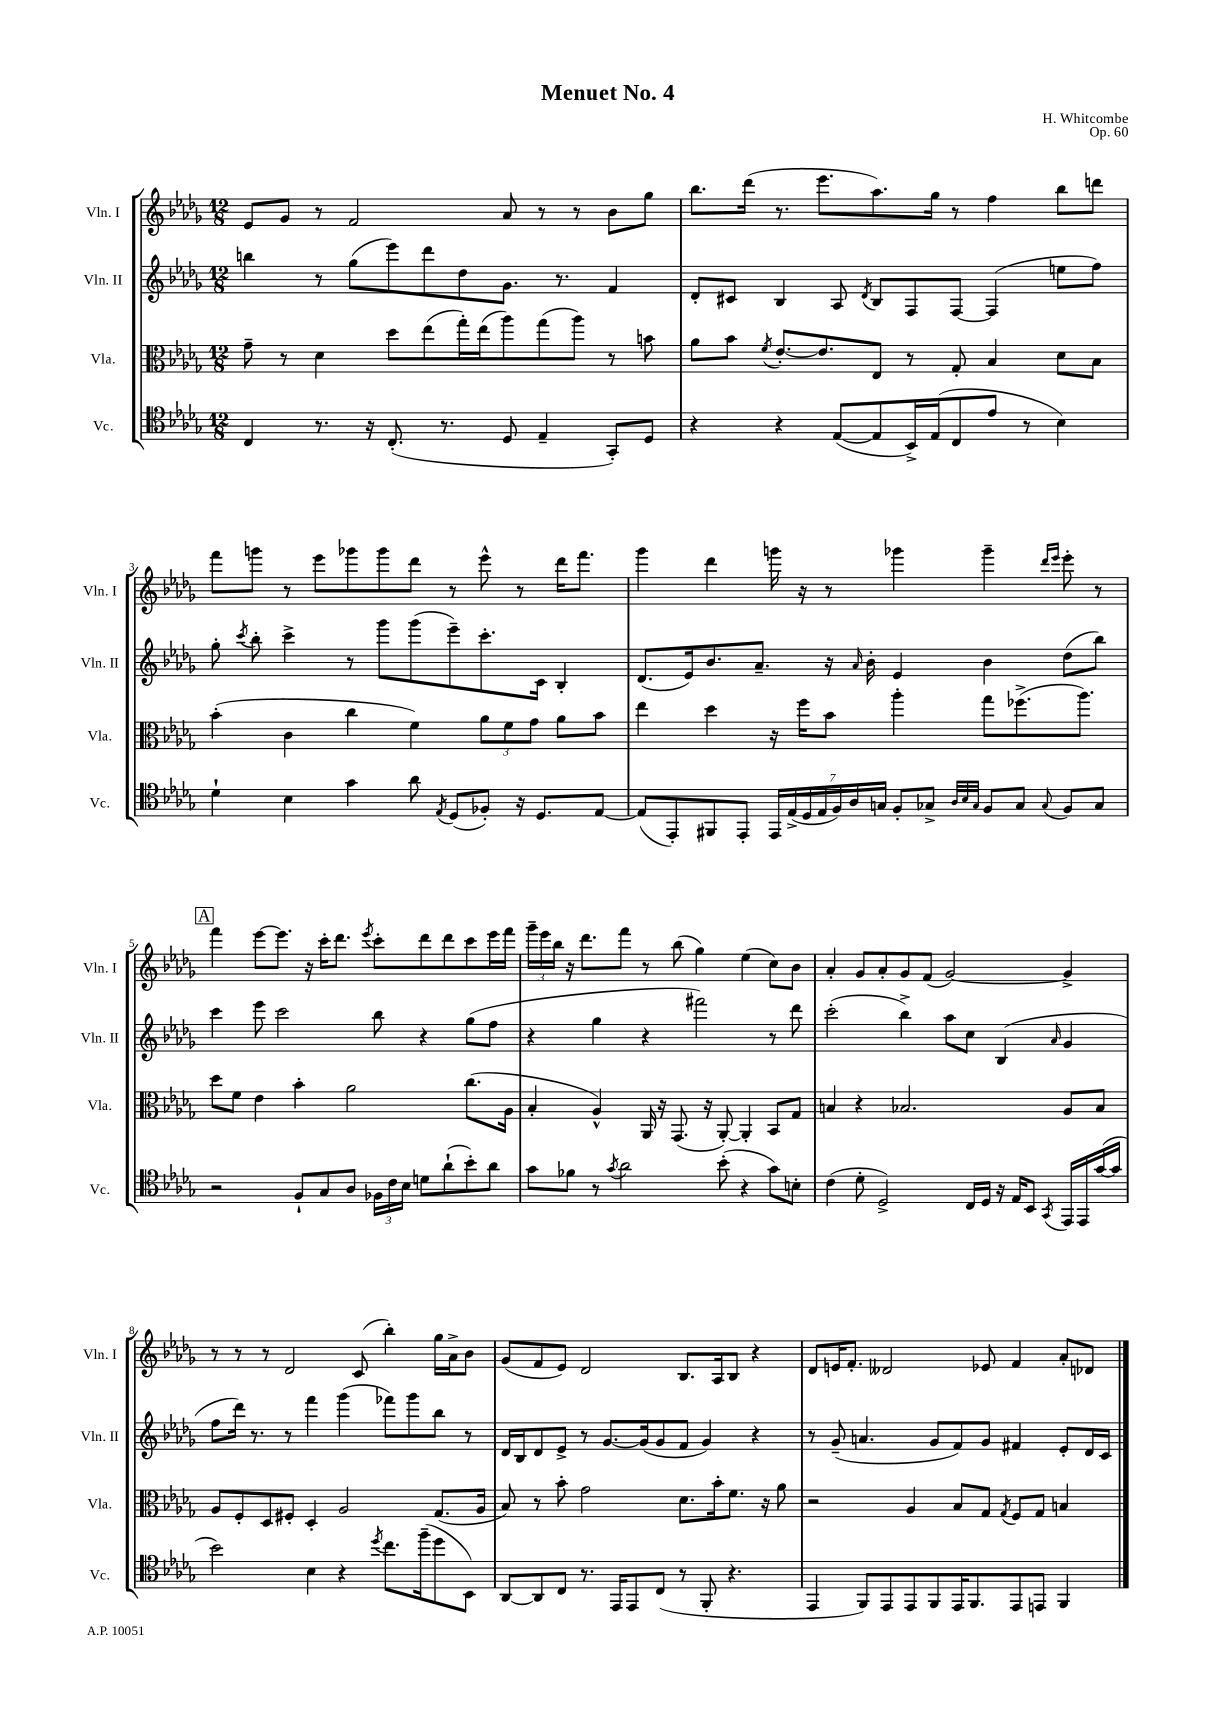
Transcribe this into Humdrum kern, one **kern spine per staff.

**kern	**kern	**kern	**kern
*part4	*part3	*part2	*part1
*staff4	*staff3	*staff2	*staff1
*I"Vc.	*I"Vla.	*I"Vln. II	*I"Vln. I
*I'Vc.	*I'Vla.	*I'Vln. II	*I'Vln. I
*clefC4	*clefC3	*clefG2	*clefG2
*k[b-e-a-d-g-]	*k[b-e-a-d-g-]	*k[b-e-a-d-g-]	*k[b-e-a-d-g-]
*M12/8	*M12/8	*M12/8	*M12/8
=1	=1	=1	=1
4C/	8g-~\	4bbn\	8e-/L
.	8r	.	8g-/J
8.r	4d-\	8r	8r
.	.	(8gg-\L	2f/
16r	.	.	.
(8.C'/	8dd-\L	8eee-\)	.
.	(8ee-\	8ddd-\	.
8.r	.	.	.
.	16gg-'\L)	8dd-\	.
.	(16ee-\J	.	.
8D-/	8aa-\)	8.g-\J	8a-/
4E-~/	(8gg-\	.	8r
.	.	8.r	.
.	8aa-\J)	.	8r
8GG-'/L)	8r	4f/	8b-\L
8D-/J	8bn\	.	8gg-\J
=2	=2	=2	=2
4r	8a-\L	8d-'/L	8.bb-\L
.	8b-\J	8c#X/J	.
.	.	.	(16ddd-\Jk
.	8qf/	.	.
4r	[8.e-'/L	4B-/	8.r
.	8.e-/]	.	8.eee-\L
([8E-/L	.	8A-/	.
.	.	8qd-/	.
8E-/]	8E-/J	8B-/L	8.aa-\)
16BB-^/L)	8r	8F/	.
(16E-/J	.	.	16gg-\Jk
8C/	8G-'/	[8F/J	8r
8e-/J	4B-/	(4F/]	4ff\
8r	.	.	.
4B-\)	8d-\L	8een\L	8bb-\L
.	8B-\J	8ff\J)	8dddn\J
!!LO:LB:g=z
=3	=3	=3	=3
4d-`\	(4b-'\	8gg-'\	8fff\L
.	.	8qccc/	.
.	.	8bb-'\	8gggn\J
4B-\	4c\	4ccc^\	8r
.	.	.	8eee-\L
4g-\	4cc\	8r	8ggg-X\
.	.	8ggg-\L	8ggg-\
8a-\	4f\)	(8ggg-\	8ddd-\J
8qE-/	.	.	.
(8D-/L	.	8eee-~\)	8r
8F-X'/J)	12a-\L	8.ccc'\	8eee-^^\
.	12f\	.	.
16r	.	.	8r
.	12g-\J	.	.
8.D-/L	.	16c\Jk	.
.	8a-\L	4B-'/	16ddd-\KL
.	.	.	8.fff\J
[8E-/J	8b-\J	.	.
=4	=4	=4	=4
(8E-/L]	4ee-\	(8.d-/L	4ggg-\
8EE-'/)	.	.	.
.	.	16e-/k)	.
8FF#X/	4dd-\	8.b-/	4ddd-\
8EE-'/J	.	.	.
.	.	8.a-~/J	.
28EE-/LL	16r	.	16gggn\
(28E-^/	.	.	.
.	16ff\KL	.	16r
28D-/	.	.	.
28E-/	.	.	.
.	8b-\J	16r	8r
28F/)	.	.	.
28A-/	.	.	.
.	.	16qqa-/	.
.	.	16b-'\	.
28Gn/JJ	.	.	.
8F'/L	4aa-'\	4e-/	4ggg-X\
8G-X^/J	.	.	.
32qqA-/LLL	.	.	.
32qqB-/	.	.	.
32qqG-/JJJ	.	.	.
8F/L	8gg-\L	4b-\	4ggg-~\
8G-/J	(8.ff-X^\	.	.
.	.	.	16qqddd-/LL
8qqG-/	.	.	16qqeee-/JJ
8F/L	.	(8dd-\L	8eee-'\
.	8.aa-\J)	.	.
8G-/J	.	8bb-\J)	8r
!!LO:LB:g=z
!!LO:REH:place=s1:t=A
=5	=5	=5	=5
2r	8dd-\L	4ccc\	4fff\
.	8f\J	.	.
.	4e-\	8eee-\	[8eee-\L
.	.	2ccc\	8.eee-\J]
8F`/L	4b-'\	.	.
.	.	.	16r
8G-/	.	.	16ccc'\KL
.	.	.	8.ddd-\J
8A-/J	2a-\	.	.
.	.	.	8qeee-/
24F-X\LL	.	8bb-\	8ccc'\L
24c\	.	.	.
24B-\JJ	.	.	.
8dn\L	.	4r	8ddd-\
(8a-`\	.	.	8ddd-\
8b-'\)	(8.cc\L	(8gg-\L	8ccc\
8a-\J	.	8ff\J	16eee-\L
.	16A-\Jk	.	16fff\JJ
=6	=6	=6	=6
8g-\L	4B-'/	4r	24ggg-~\LL
.	.	.	24eee-\
.	.	.	24bb-\JJ
8f-X\J	.	.	16r
.	.	.	8.ddd-\L
8r	4A-^^/)	4gg-\	.
8qg-/	.	.	.
2a-\	.	.	8fff\J
.	16AA-/	4r	8r
.	16r	.	.
.	(8.GG-/	.	(8bb-\
.	.	2fff#X\)	4gg-\)
.	16r	.	.
(8b-'\	[8AA-'/)	.	.
4r	4AA-'/]	.	(4ee-\
8g-\L)	8BB-/L	8r	8cc\L)
8Bn'\J	8G-/J	8ddd-\	8b-\J
=7	=7	=7	=7
(4c\	4Bn/	(2ccc'\	4a-'/
8d-'\	4r	.	8g-/L
2D-^/)	.	.	8a-'/
.	2.B-X/	4bb-^\)	8g-/
.	.	.	(8f/J
.	.	8aa-\L	[2g-/)
16C/LL	.	8cc\J	.
16D-/JJ	.	.	.
16r	.	(4B-/	.
16E-/KL	.	.	.
8BB-/J	.	.	.
8qGG-/	.	16qqa-/	.
16EE-/LL	8A-/L	4g-/	4g-^/]
16EE-/	.	.	.
([16g-/	8B-/J	.	.
16g-/JJ]	.	.	.
!!LO:LB:g=z
=8	=8	=8	=8
2b-\)	8A-/L	8ff\L	8r
.	8F'/	16ddd-\Jk)	8r
.	.	8.r	.
.	8D-/	.	8r
.	8F#X'/J	8r	2d-/
4B-\	4D-'/	4fff\	.
4r	2A-/	(4ggg-\	.
.	.	.	(8c/
8qdd-/	.	.	.
8.cc\L	.	8fff-X\L)	4bb-'\)
.	.	8ggg-\	.
(16ff~\k	.	.	.
8dd-\	(8.G-/L	8bb-\J	16gg-\LL
.	.	.	16a-^\J
8BB-\J)	.	8r	8b-\J
.	16A-/Jk	.	.
=9	=9	=9	=9
[8AA-/L	8B-/)	16d-/LL	(8g-/L
.	.	16B-/J	.
8AA-/]	8r	8d-/	8f/
8C/J	8b-'\	8e-^/J	8e-/J)
8.r	2g-\	8r	2d-/
.	.	[8.g-/L	.
16EE-/KL	.	.	.
8EE-/	.	.	.
.	.	(16g-/k]	.
(8C/J	.	8g-/	.
8r	8.d-\L	8f/J	8.B-/L
8FF'/	.	4g-/)	.
.	16b-'\k	.	16A-/k
4.r	8.f\J	.	8B-/J
.	.	4r	4r
.	16r	.	.
.	8a-\	.	.
=10	=10	=10	=10
4EE-/	2r	8r	8d-/L
.	.	(8g-~/	16en/K
.	.	.	8.f'/J
8FF/L)	.	4.an/	.
8EE-/	.	.	2d--X/
8EE-/	4A-/	.	.
8FF/	.	8g-/L	.
16EE-/K	8B-/L	8f/)	.
8.FF/	.	.	.
.	8G-/J	8g-/J	8e-X/
.	8qG-/	.	.
8EE-/	8F/L	4f#X/	4f/
8EEn/J	8G-/J	.	.
4FF/	4Bn/	8e-'/L	8a-'/L
.	.	16d-/L	8d-X/J
.	.	16c/JJ	.
==	==	==	==
*-	*-	*-	*-
